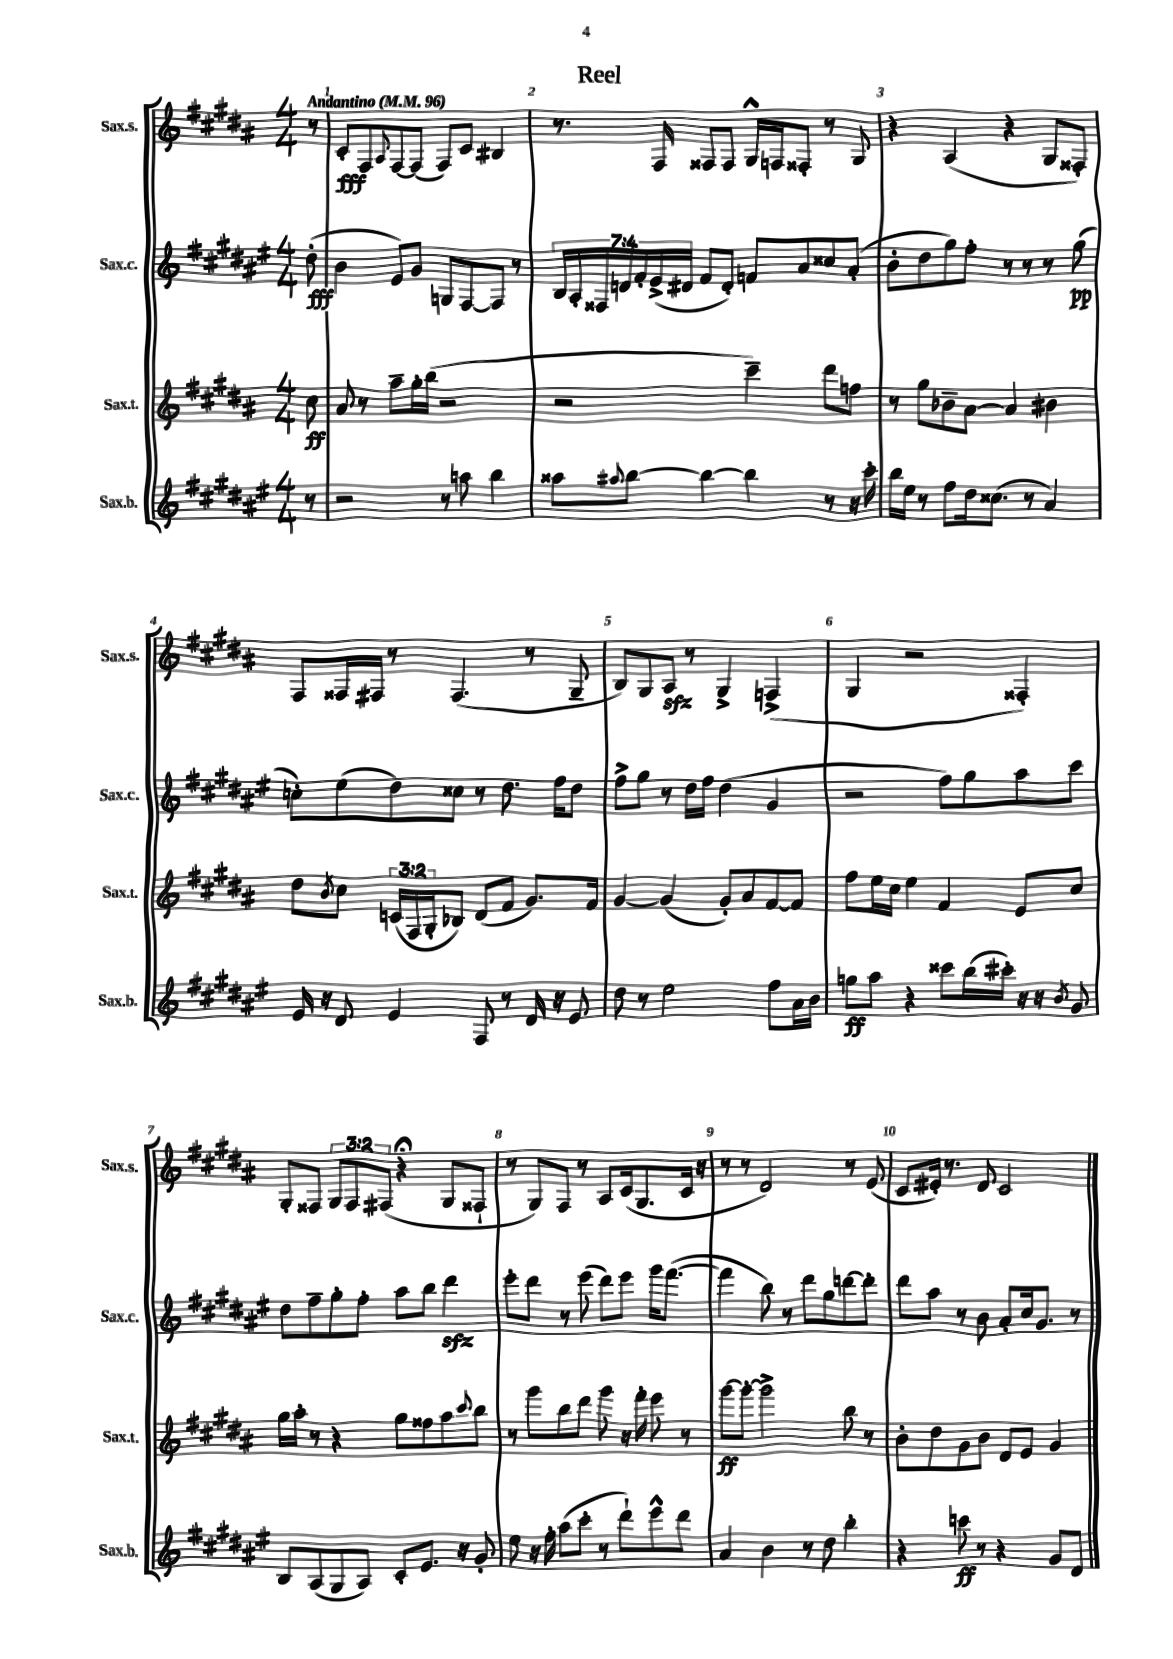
\header { title = "Reel" }
<<
\new StaffGroup <<
\new Staff = "s0" \with { instrumentName = "Sax.s." shortInstrumentName = "Sax.s." } {
    \clef treble \key b \major \numericTimeSignature \time 4/4 \override Staff.TupletNumber.text = #tuplet-number::calc-fraction-text \partial 8 \tempo "Andantino" 4 = 96
    r8 |
    cis'8-.\fff fis8 \appoggiatura { ais8 } fis8~ fis8( fis8) cis'8 bis4 |
    r8. fis16 fisis8 fisis8 gis16-^ f16 fisis8-. r8 gis8 |
    r4 ais4( r4 gis8 fisis8-.) |
    fis8 fisis16 fis16 r8 fis4.( r8 gis8-- |
    b8) gis8 ais8\sfz r8 gis4-> f4->( |
    gis4 r2 fisis4-.) |
    gis8-. fisis8 \tuplet 3/2 { gis8 fisis8 fis8( } r4\fermata gis8 fisis8-! |
    r8 gis8) fis8 r8 ais8 cis'16( gis8. cis'16 r16 |
    r8 r8 dis'2) r8 e'8( |
    cis'8 eis'16-.) r8. dis'8 cis'2 \bar "|." |
}
\new Staff = "s1" \with { instrumentName = "Sax.c." shortInstrumentName = "Sax.c." } {
    \clef treble \key fis \major \numericTimeSignature \time 4/4 \override Staff.TupletNumber.text = #tuplet-number::calc-fraction-text \partial 8
    dis''8-.\fff( |
    b'4 eis'8) gis'8 g8 fis8~ fis8 r8 |
    \tuplet 7/4 { b16 ais16-. fisis16 d'16 fis'16-. eis'16->( dis'16 } fis'8 dis'8-.) f'8 ais'8 cisis''8 ais'8-.( |
    b'8-. dis''8 gis''8) fis''8-. r8 r8 r8 gis''8\pp( |
    c''8-.) eis''8( dis''8) cisis''8 r8 dis''8. fis''16 dis''8 |
    fis''8-> gis''8 r8 dis''16 fis''16 dis''4( gis'4 |
    r2 fis''8) gis''8 ais''8 cis'''8 |
    dis''8 fis''8-- gis''8-. fis''8-. ais''8 b''8 dis'''4\sfz |
    eis'''8-. dis'''8 r8 eis'''8( dis'''8) eis'''8 gis'''16 fis'''8.~( |
    fis'''4 b''8) r8 dis'''8 gis''8 d'''8~ d'''8-. |
    dis'''8 ais''8 r8 b'8 ais'8-. cis''16 gis'8. r8 \bar "|." |
}
\new Staff = "s2" \with { instrumentName = "Sax.t." shortInstrumentName = "Sax.t." } {
    \clef treble \key b \major \numericTimeSignature \time 4/4 \override Staff.TupletNumber.text = #tuplet-number::calc-fraction-text \partial 8
    cis''8\ff |
    ais'8 r8 ais''8-- gis''16-. b''16( r2 |
    r2 cis'''4--) dis'''8 f''8 |
    r8 gis''8 bes'8-- ais'8~ ais'4 bis'4 |
    dis''8 \acciaccatura { b'8 } cis''8 \tuplet 3/2 { c'16( fis16 gis16-. } bes8) dis'8( fis'8 gis'8.) fis'16 |
    gis'4~ gis'4( gis'8-.) ais'8 fis'8~ fis'8 |
    fis''8 e''16 cis''16 e''4 fis'4 e'8 cis''8 |
    gis''16 ais''16-. r8 r4 gis''8 fisis''8 ais''8 \appoggiatura { cis'''8 } b''8 |
    r8 gis'''8 b''8 dis'''8 gis'''8 r16 fis'''16-. e'''8 r8 |
    gis'''8~\ff gis'''8~-. gis'''2-> b''8 r8 |
    b'8-. dis''8 gis'8 b'8 dis'8 e'8 gis'4 \bar "|." |
}
\new Staff = "s3" \with { instrumentName = "Sax.b." shortInstrumentName = "Sax.b." } {
    \clef treble \key fis \major \numericTimeSignature \time 4/4 \partial 8
    r8 |
    r2 r8 a''8 b''4 |
    aisis''8 \appoggiatura { ais''8 } b''8~ b''4~ b''4 r8 r16 cis'''16-. |
    b''16 eis''16 r8 fis''8 dis''16 cisis''8.( r8 ais'4) |
    eis'16 r16 dis'8 eis'4 fis8 r8 dis'16 r16 eis'8 |
    dis''8 r8 eis''2 fis''8 ais'16 b'16 |
    g''8\ff ais''8 r4 cisis'''8 b''16( cis'''16-.) r16 r16 \acciaccatura { b'8 } gis'8 |
    b8 ais8( gis8 ais8) cis'8-. eis'8. r16 gis'8-. |
    eis''8 r16 fis''16-. ais''8( cis'''8-. r8 dis'''8-!) eis'''8-^ dis'''8 |
    ais'4 b'4 r8 dis''8 b''4-. |
    r4 c'''8\ff r8 r4 gis'8 dis'8 \bar "|." |
}
>>
>>
\layout { \context { \Score \override BarNumber.break-visibility = ##(#f #t #t) barNumberVisibility = #all-bar-numbers-visible } }
